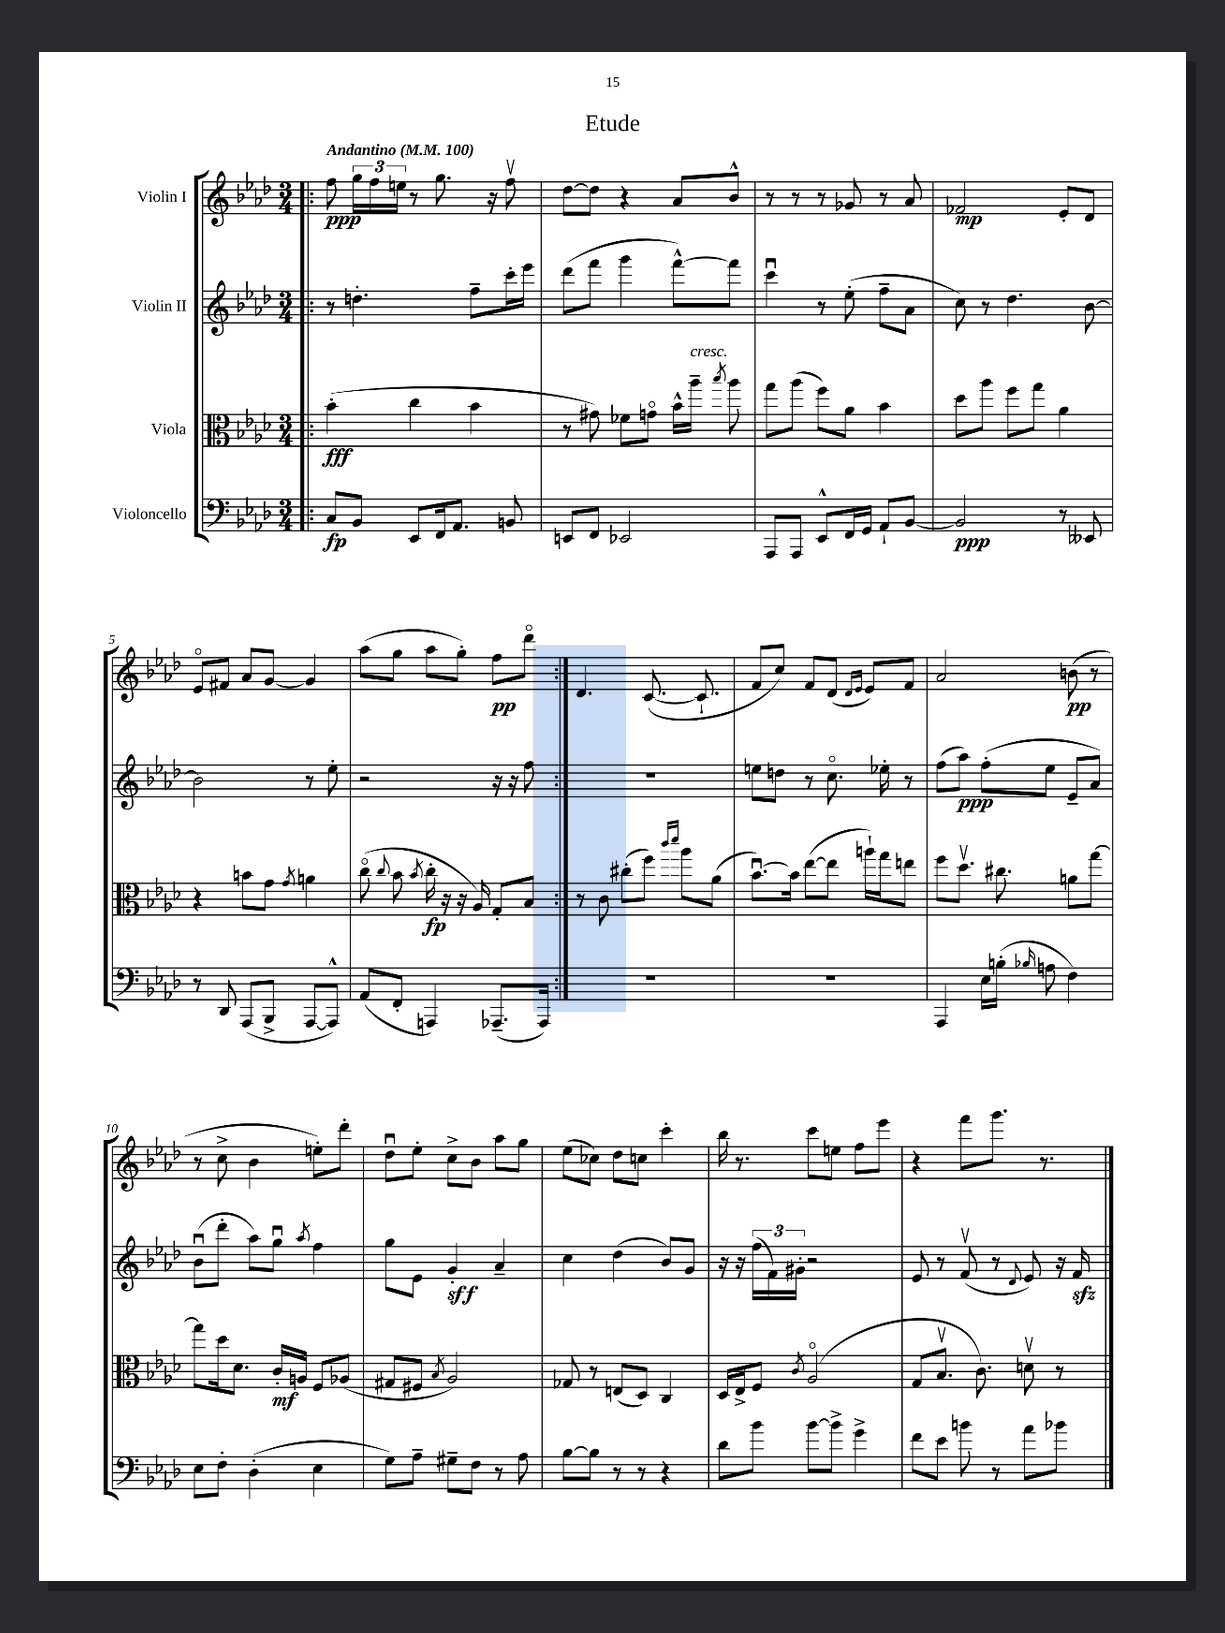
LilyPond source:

\header { title = "Etude" }
<<
\new StaffGroup <<
\new Staff = "s0" \with { instrumentName = "Violin I" } {
    \clef treble \key aes \major \numericTimeSignature \time 3/4 \tempo "Andantino" 4 = 100
    \autoBeamOff \repeat volta 2 { \bar ".|:" f''8\ppp \tuplet 3/2 { g''16[ f''16 e''16] } r8 g''8. r16 f''8\upbow |
    des''8[~ des''8] r4 aes'8[ bes'8]-^ |
    r8 r8 r8 ges'8 r8 aes'8 |
    fes'2\mp ees'8[-. des'8] |
    ees'8[\flageolet fis'8] aes'8[ g'8]~ g'4 |
    aes''8[( g''8] aes''8[ g''8]-.) f''8[\pp des'''8]\flageolet | }
    des'4. c'8.~( c'8.-! |
    f'8[ c''8]) f'8[ des'8]( \grace { des'16[ ees'16] } ees'8[) f'8] |
    aes'2 b'8\pp( r8 |
    r8 c''8-> bes'4 e''8[-.) des'''8]-. |
    des''8[\downbow ees''8]-. c''8[-> bes'8] aes''8[ g''8] |
    ees''8[( ces''8]) des''8[ c''8] c'''4-. |
    bes''16 r8. c'''8[ e''8] f''8[ ees'''8] |
    r4 f'''8[ g'''8.] r8. \bar "|." |
}
\new Staff = "s1" \with { instrumentName = "Violin II" } {
    \clef treble \key aes \major \numericTimeSignature \time 3/4
    \autoBeamOff \repeat volta 2 { \bar ".|:" r8 d''4.-. f''8[-- c'''16-. ees'''16] |
    des'''8[( f'''8] g'''4 f'''8[~-^) f'''8] |
    c'''4\downbow r8 ees''8-.( f''8[-- aes'8] |
    c''8) r8 des''4. bes'8~ |
    bes'2 r8 ees''8-. |
    r2 r16 r16 f''8 | }
    R2. |
    e''8[ d''8] r8 c''8.\flageolet ees''16-. r8 |
    f''8[( aes''8]\ppp) f''8[-.( ees''8] ees'8[-- aes'8]) |
    bes'8[\downbow( des'''8]-. aes''8[) g''8]\downbow \acciaccatura { aes''8 } f''4 |
    g''8[ ees'8] g'4-.\sff aes'4-- |
    c''4 des''4( bes'8[) g'8] |
    r16 r16 \tuplet 3/2 { f''16[( f'16) gis'16]-. } r2 |
    ees'8 r8 f'8\upbow( r8 \appoggiatura { des'8 } ees'8) r16 f'16\sfz \bar "|." |
}
\new Staff = "s2" \with { instrumentName = "Viola" } {
    \clef alto \key aes \major \numericTimeSignature \time 3/4
    \autoBeamOff \repeat volta 2 { \bar ".|:" bes'4-.\fff( c''4 bes'4 |
    r8 gis'8) fes'8[ g'8]\flageolet bes'16[-^ aes''16]--^\markup { \italic "cresc." } \acciaccatura { bes''8 } aes''8 |
    g''8[ aes''8]( f''8[) aes'8] bes'4 |
    des''8[ aes''8] f''8[ g''8] aes'4 |
    r4 b'8[ g'8] \acciaccatura { g'8 } a'4 |
    c''8\flageolet( \appoggiatura { c''8 } bes'8 \acciaccatura { bes'8 } c''16-.\fp r16 r16 aes16) g8[-. bes8] | }
    r8 c'8 cis''8[-.( f''8]) \grace { c'''16[ des'''16] } aes''8[ aes'8]( |
    bes'8.[~\downbow) bes'16] ees''8[~( ees''8] a''16[-!) g''16 e''8] |
    f''8[ des''8.]\upbow cis''8. a'8[ g''8]~ |
    g''8[ des''16 des'8.] c'16[-.\mf a16] f8[ aes8]( |
    gis8[ fis8] \acciaccatura { bes8 } aes2) |
    ges8 r8 e8[( des8]) c4 |
    des16[ ees16-> f8] \acciaccatura { c'8 } aes2\flageolet( |
    g8[ bes8.]\upbow c'8.) d'8\upbow r8 \bar "|." |
}
\new Staff = "s3" \with { instrumentName = "Violoncello" } {
    \clef bass \key aes \major \numericTimeSignature \time 3/4
    \autoBeamOff \repeat volta 2 { \bar ".|:" c8[\fp bes,8] ees,8[ f,16 aes,8.] b,8 |
    e,8[ f,8] ees,2 |
    aes,,8[ aes,,8] ees,8[-^ f,16 g,16] aes,8[-! bes,8]~ |
    bes,2\ppp r8 eeses,8 |
    r8 des,8 aes,,8[( bes,,8]-> aes,,8[~ aes,,8]-^) |
    aes,8[( f,8]-. a,,4) aes,,8.[--( aes,,16]) | }
    R2. |
    R2. |
    aes,,4 ees16[ b16]-.( \grace { bes16 } a8 f4) |
    ees8[ f8]-. des4-.( ees4 |
    g8[) aes8]-- gis8[-- f8] r8 aes8 |
    bes8[~ bes8] r8 r8 r4 |
    des'8[ bes'8] bes'8[~ bes'8]-> g'4-> |
    f'8[ ees'8] b'8 r8 aes'8[ bes'8] \bar "|." |
}
>>
>>
